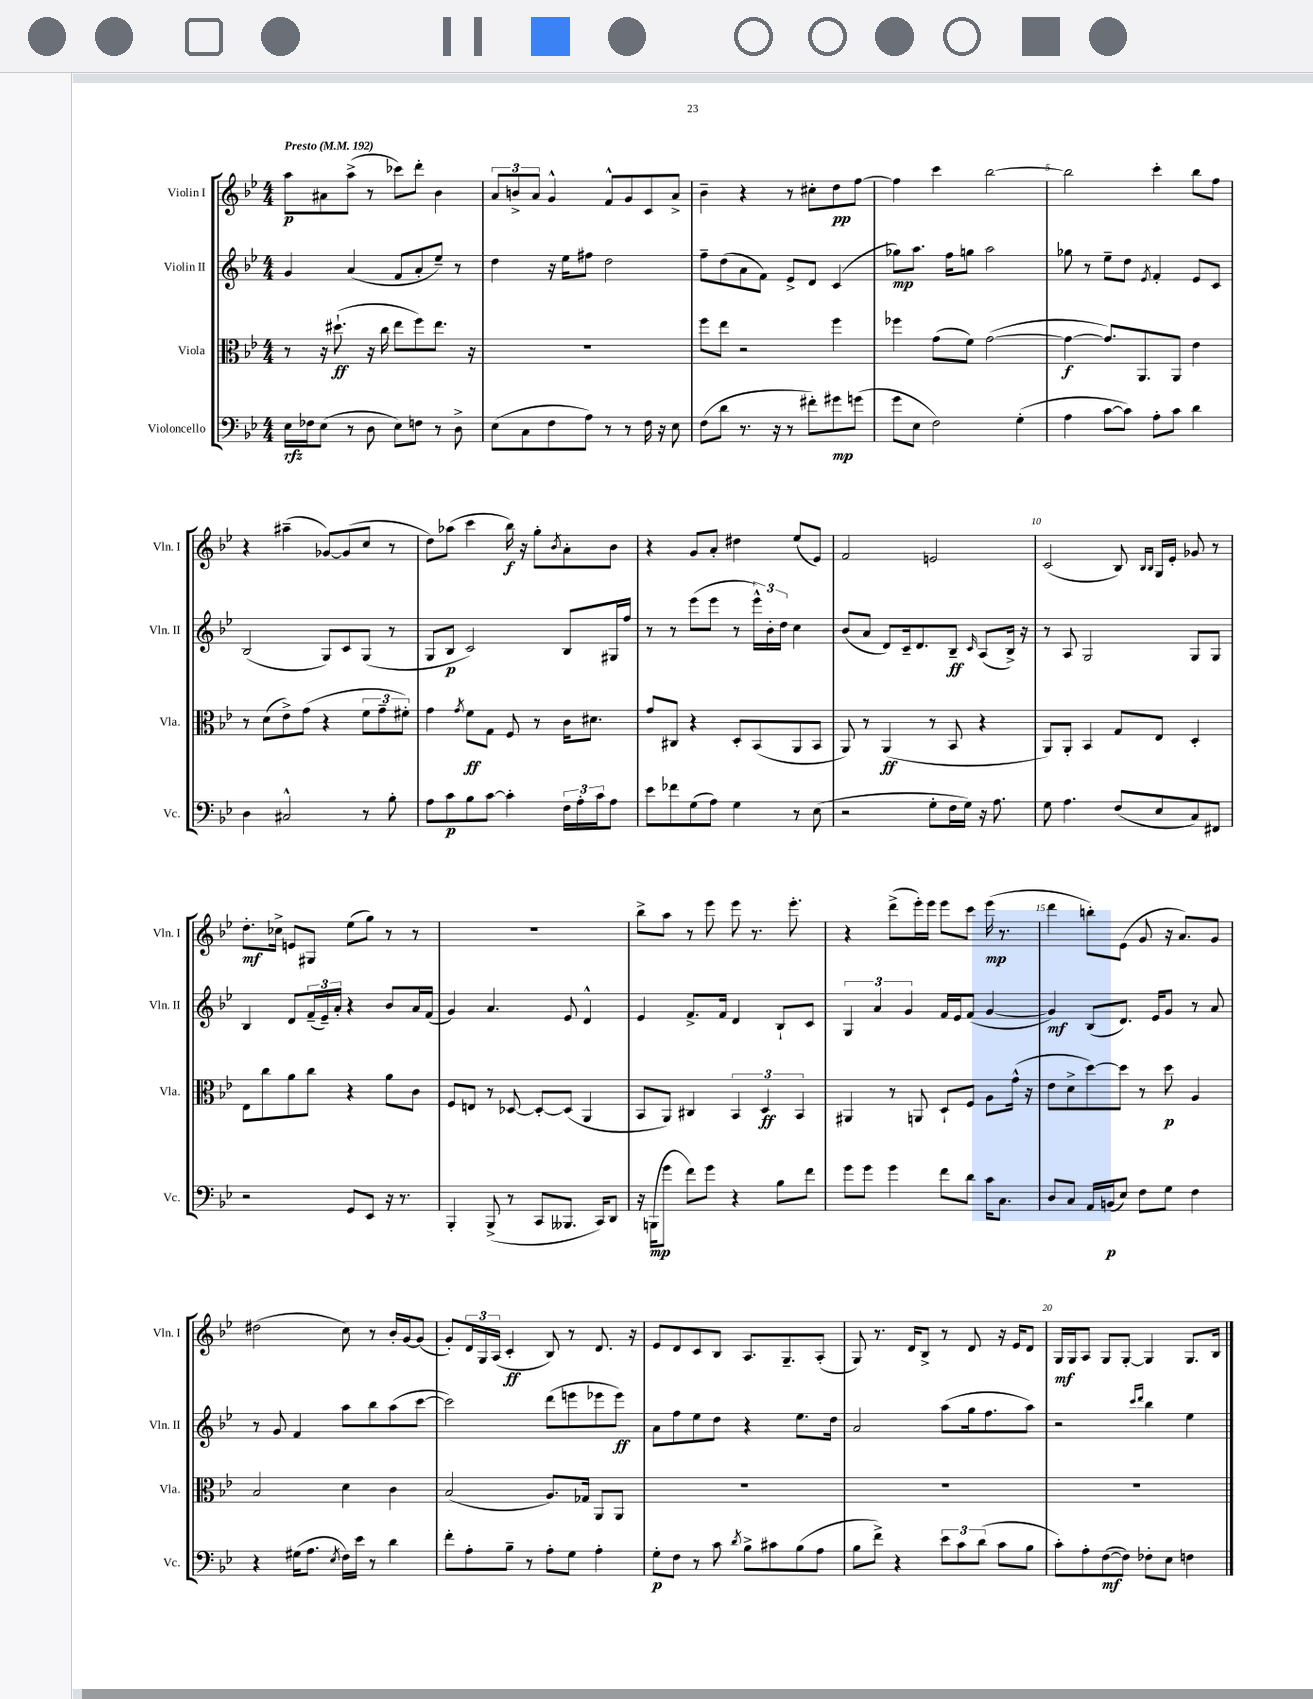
<<
\new StaffGroup <<
\new Staff = "s0" \with { instrumentName = "Violin I" shortInstrumentName = "Vln. I" } {
    \clef treble \key bes \major \numericTimeSignature \time 4/4 \tempo "Presto" 4 = 192
    a''8\p ais'8 a''8->( r8 ces'''8) d'''8-. bes'4 |
    \tuplet 3/2 { a'8 b'8-> a'8 } g'4-^ f'8-^ g'8 c'8 a'8-> |
    bes'4-- r4 r8 cis''8-. d''8\pp f''8~ |
    f''4 c'''4 bes''2~ |
    bes''2 c'''4-. bes''8 f''8 |
    r4 ais''4--( ges'8~) ges'8( c''8 r8 |
    d''8) aes''8( c'''4 bes''16\f) r16 g''8-. \acciaccatura { bes'8 } a'8-. bes'8 |
    r4 g'8 a'8-. dis''4 ees''8( ees'8) |
    f'2 e'2 |
    c'2( bes8) \grace { bes16 bes16 } g16 ees'16-. ges'8 r8 |
    d''8.-.\mf ces''16-> e'8 gis8 ees''8( g''8) r8 r8 |
    R1 |
    bes''8-> a''8 r8 ees'''8 ees'''8 r8. ees'''8.-. |
    r4 d'''8->( ees'''16-.) ees'''16 ees'''8 c'''8 ees'''16\mp( r8. |
    d'''4 b''8-.) ees'8( g'8 r16 a'8.) g'8 |
    dis''2( c''8) r8 bes'16-. g'16~ g'8( |
    g'8-.) \tuplet 3/2 { d'16 g16 a16( } c'4-.\ff bes8) r8 d'8. r16 |
    ees'8 d'8 c'8 bes8 a8. g8.-- a8-.( |
    g8) r8. d'16 bes8-> r8 d'8 r16 ees'16 d'8 |
    g16\mf g16 a8 g8 g8~-. g4 g8. bes16 \bar "|." |
}
\new Staff = "s1" \with { instrumentName = "Violin II" shortInstrumentName = "Vln. II" } {
    \clef treble \key bes \major \numericTimeSignature \time 4/4
    g'4 a'4( f'8 a'8-. ees''8--) r8 |
    d''4 r16 ees''16 fis''8 d''2 |
    f''8-- d''8( a'8 f'8) ees'8-> d'8 c'4( |
    ges''8\mp) a''8. f''16 g''8 a''2 |
    ges''8 r8 ees''8-- d''8 \acciaccatura { ees'8 } f'4-. ees'8 c'8 |
    bes2( g8) c'8 g8( r8 |
    g8 bes8\p c'2) bes8 gis16 f''16 |
    r8 r8 ees'''8( ees'''8 r8 \tuplet 3/2 { ees'''16-^) bes'16-. d''16 } c''4 |
    bes'8( a'8 d'8) c'16-- d'8. bes8--\ff \grace { c'16 } a8( bes16->) r16 |
    r8 a8 g2 g8 g8 |
    bes4 d'8 \tuplet 3/2 { f'16--( ees'16--) a'16-. } r4 bes'8 a'16 f'16( |
    g'4) a'4. ees'8 d'4-^ |
    ees'4 f'8.-> f'16 d'4 bes8-! c'8 |
    \tuplet 3/2 { g4 a'4 g'4 } f'16 ees'16 f'8( g'4~ |
    g'4\mf) bes8( d'8.) ees'16 g'8 r8 a'8 |
    r8 g'8 f'4 a''8 bes''8 a''8( c'''8~ |
    c'''2) d'''8( e'''8 ees'''8 ees'''8\ff) |
    a'8 f''8 ees''8 d''8 r4 ees''8. d''16 |
    a'2 a''8( g''16 f''8. a''8) |
    r2 \grace { c'''16 d'''16 } bes''4 ees''4 \bar "|." |
}
\new Staff = "s2" \with { instrumentName = "Viola" shortInstrumentName = "Vla." } {
    \clef alto \key bes \major \numericTimeSignature \time 4/4
    r8 r16 dis''8.-!\ff( r16 c''16 ees''8 f''8) ees''8. r16 |
    r1 |
    f''8 ees''8 r2 f''4 |
    fes''4 g'8( f'8) g'2~( |
    g'4~\f g'8.) a,8. a,8 ees'4 |
    r8 d'8( ees'8->) g'8( r4 \tuplet 3/2 { f'8 g'8-- fis'8-.) } |
    g'4 \acciaccatura { g'8 } f'8\ff g8 f8 r8 c'16 dis'8. |
    g'8 cis8 r4 d8-. bes,8( a,8 bes,8 |
    a,8) r8 a,4\ff( r8 bes,8 r4 |
    a,8) a,8-. bes,4 g8 ees8 d4-. |
    ees8 c''8 a'8 c''8 r4 a'8 c'8 |
    f8 e8 r8 des8~ des8~-. des8( a,4 |
    bes,8 a,8) cis4 \tuplet 3/2 { bes,4 d4\ff bes,4 } |
    ais,4 r8 a,8 d8-! f8 a8 g'16-^( r16 |
    ees'8 d'8-> d''8~) d''8 r8 d''8\p a4 |
    bes2 d'4 c'4 |
    bes2( a8.) ges16 a,8 a,8 |
    R1 |
    R1 |
    R1 \bar "|." |
}
\new Staff = "s3" \with { instrumentName = "Violoncello" shortInstrumentName = "Vc." } {
    \clef bass \key bes \major \numericTimeSignature \time 4/4
    ees16\rfz fes16 ees8( r8 d8 ees8) f8 r8 d8-> |
    ees8( c8 f8 a8) r8 r8 f16 r16 ees8 |
    f8( d'8 r8. r16 r8 fis'8-.) gis'8\mp g'8( |
    g'8 ees8 f2) g4-.( |
    a4 c'8~ c'8) a8-. c'8 d'4 |
    d4 cis2-^ r8 bes8-. |
    a8 c'8\p bes8 c'8~ c'4-. \tuplet 3/2 { f16 a16-. c'16 } a8 |
    ees'8 fes'8 g8( a8) g4 r8 ees8( |
    r2 g8-. f16 g16) r16 a8. |
    g8 a4. f8( ees8 c8) fis,8 |
    r2 g,8 ees,8 r16 r8. |
    bes,,4-. bes,,8->( r8 c,8 beses,,8. c,16) d,8 |
    r16 b,,16\mp( g'8 f'8) g'8 r4 bes8 f'8 |
    g'8 g'8 g'4 f'8 d'8 c'16 c8. |
    d8 c8 a,16 b,16\p( ees8) f8 g8 f4 |
    r4 gis16( a8. \acciaccatura { ees8 } f16) ees'16 r8 d'4 |
    f'8-. a8-. bes8-- r8 a8-. g8 a4-. |
    g8-.\p f8 r8 c'8 \acciaccatura { d'8 } bes8-> cis'8 bes8( a8 |
    bes8 f'8->) r4 \tuplet 3/2 { ees'8 c'8 d'8( } c'8 bes8 |
    c'8-.) a8-. f8~\mf( f8) fes8-. ees8 f4 \bar "|." |
}
>>
>>
\layout { \context { \Score \override BarNumber.break-visibility = ##(#f #t #t) barNumberVisibility = #(every-nth-bar-number-visible 5) } }
